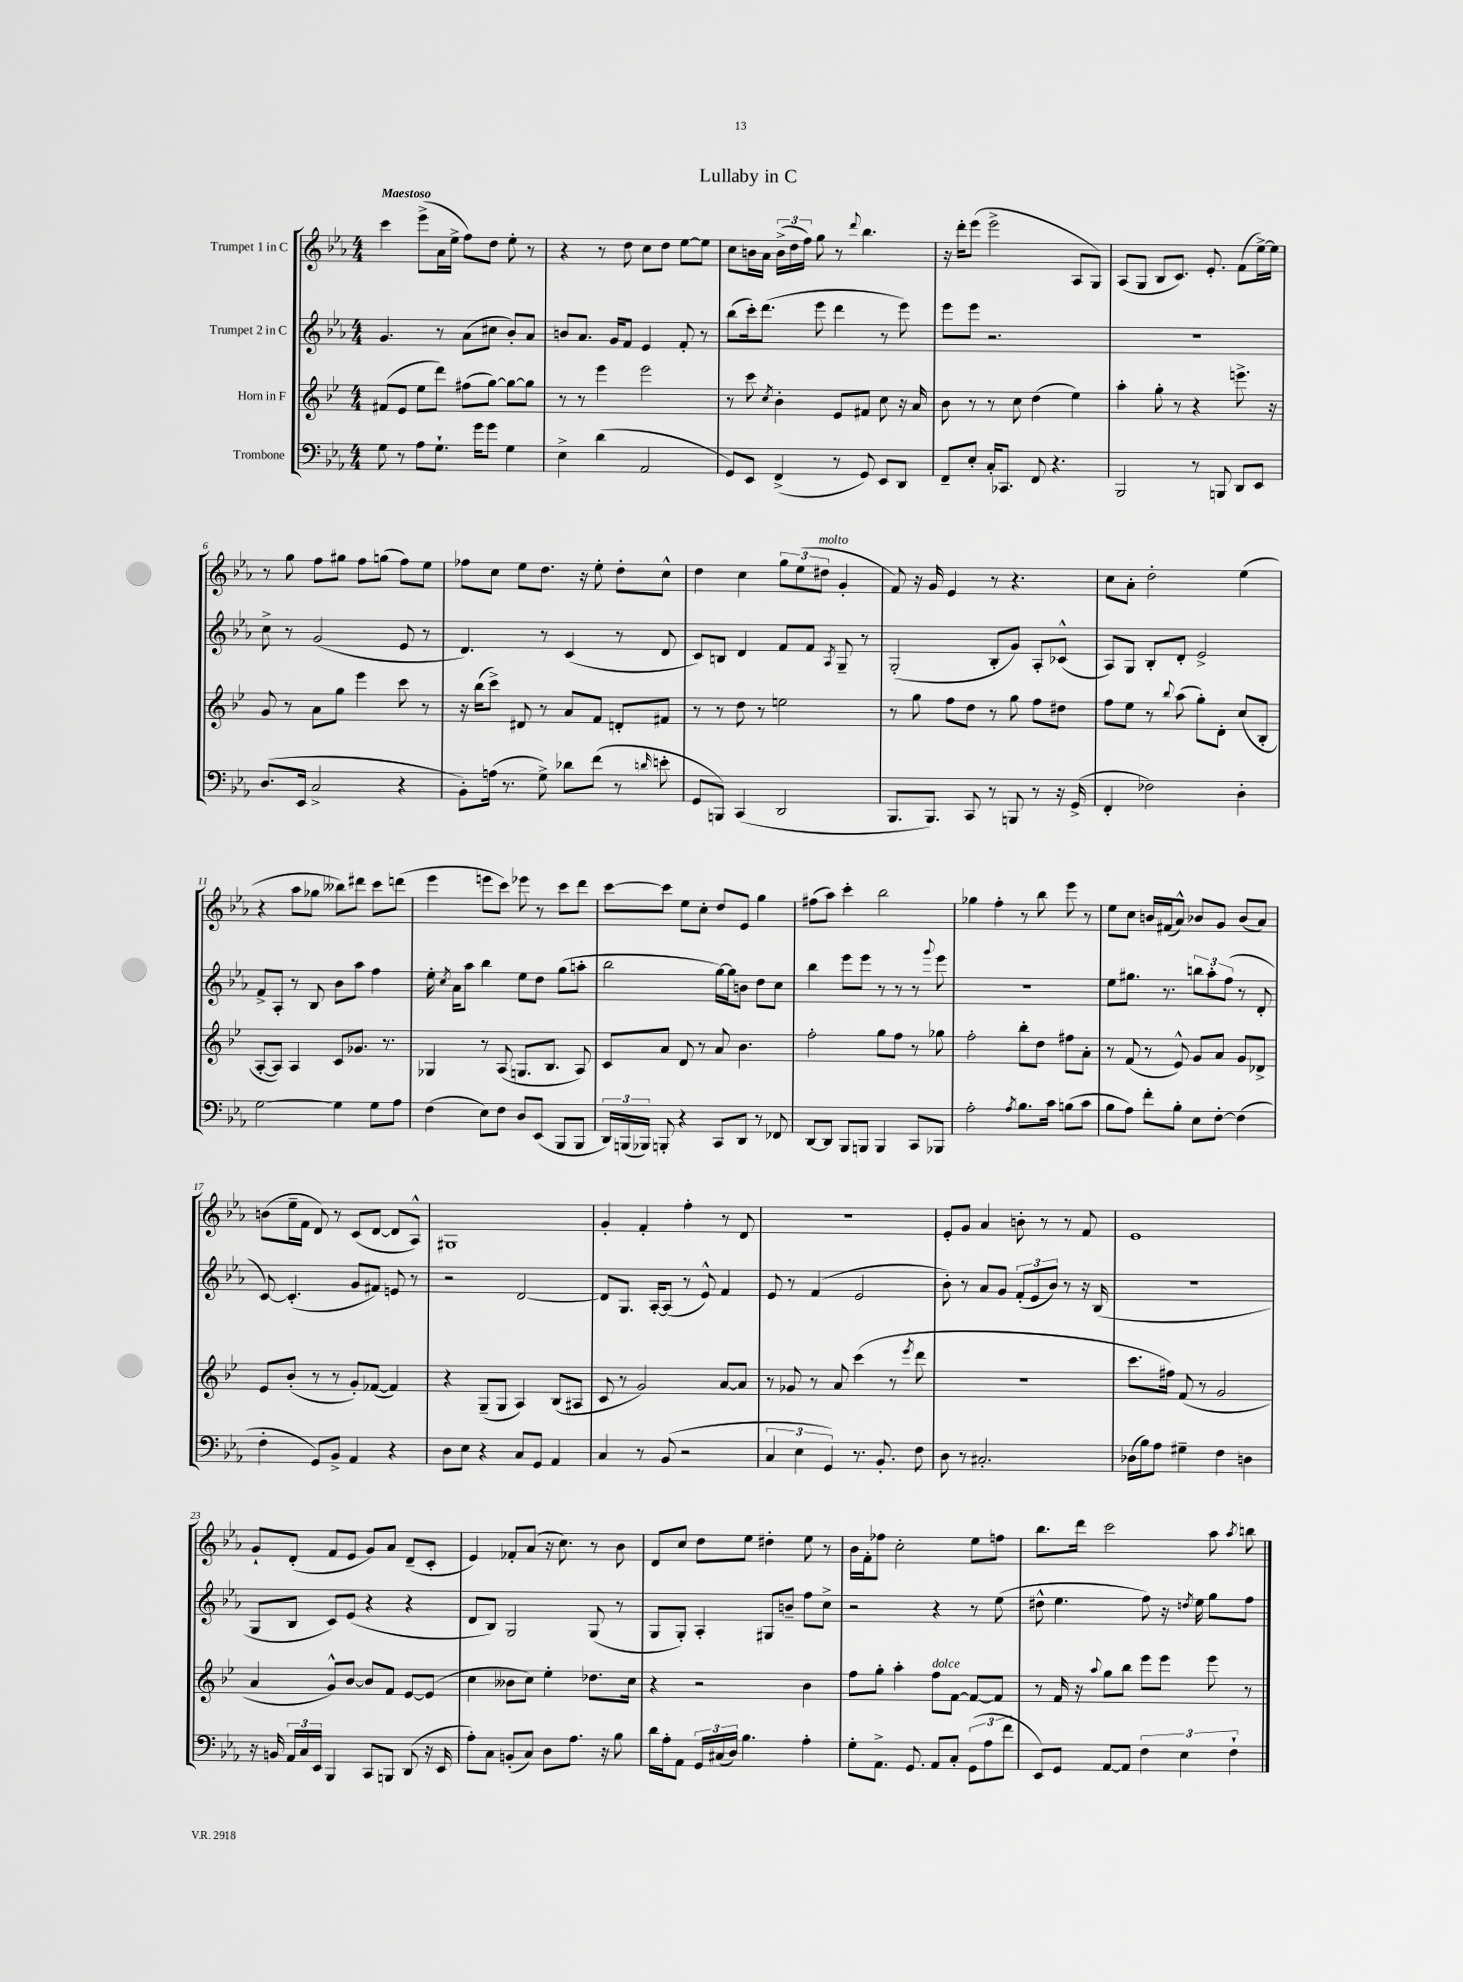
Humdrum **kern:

**kern	**kern	**kern	**kern
*staff4	*staff3	*staff2	*staff1
*clefF4	*clefG2	*clefG2	*clefG2
*k[b-e-a-]	*k[b-e-]	*k[b-e-a-]	*k[b-e-a-]
*M4/4	*M4/4	*M4/4	*M4/4
8G	(8f#	4.g	4ccc
8r	8e-	.	.
8A-	8ee-	.	(8eee-^
8.G`	8ddd)	8r	16a-
.	.	.	16ee-^
.	(8ff#	(8a-	8ff)
16g	.	.	.
8g	[8gg)	8cc#	8dd
4G	8gg_	8b-')	8ee-'
.	8gg]	8a-	8r
=	=	=	=
4E-^	8r	8b	4r
.	8r	8.a-	.
(4d	4eee-	.	8r
.	.	16g	.
.	.	8f	8dd
2AA-	2eee-	4e-	8cc
.	.	.	8dd
.	.	8f'	[8ee-
.	.	8r	8ee-]
=	=	=	=
8GG)	8r	(8bb-	8cc
8EE-	8ccc	16ccc')	16b
.	.	(8.ddd	16a-
.	8qcc	.	.
(4FF^	4b-'	.	(24b^
.	.	.	24dd
.	.	.	24ff)
.	.	8eee-	8gg
8r	8e-	4ddd	8r
.	.	.	8qqddd
8GG)	8f#	.	4.bb-
8EE-	8cc	8r	.
8DD	16r	8eee-)	.
.	16a	.	.
=	=	=	=
8FF~	8b-	8eee-	16r
.	.	.	16ddd'
8E-'	8r	8eee-	(8eee-
16C'	8r	2.r	2eee-^
8.CC-	.	.	.
.	8cc	.	.
8FF	(4dd	.	.
4.r	.	.	.
.	4ee-)	.	8A-
.	.	.	8G)
=	=	=	=
2BBB-	4aa'	1r	(8A-
.	.	.	8G
.	8gg'	.	8B-
.	8r	.	8.c)
8r	4r	.	.
.	.	.	8.e-'
8BBB	.	.	.
8DD	8.eee^	.	(8f
8EE-	.	.	[16ee-^)
.	16r	.	16ee-]
=	=	=	=
(8.D	8g	8cc^	8r
.	8r	8r	8gg
16EE-	.	.	.
2C^	8a	(2g	8ff
.	8gg	.	8gg#
.	4eee-	.	8ff
.	.	.	(8gg
4r	8ccc	8e-	8ff)
.	8r	8r	8ee-
=	=	=	=
8BB-')	16r	4.d)	8ff-
.	(16bb-	.	.
(16A	8ccc^)	.	8cc
8.r	.	.	.
.	8d#	.	8ee-
8G^)	8r	8r	8.dd
8d-	8a	(4c	.
.	.	.	16r
(8f	8f	.	8ee-'
8r	8d'	8r	8dd'
16qqd	.	.	.
8e'	8f#	8d	8cc^^
=	=	=	=
8GG	8r	8c)	4dd
8BBB)	8r	8B	.
(4CC	8dd	4d	4cc
.	8r	.	.
2DD	2ee	8f	12gg
.	.	.	(12ee-
.	.	8f	.
.	.	.	12dd#
.	.	8qA-	.
.	.	8G~	4g'
.	.	8r	.
=	=	=	=
8.BBB-	8r	(2G'	8f)
.	8gg	.	16r
8.BBB-)	.	.	16g
.	8ff	.	4e-
8CC	8dd	.	.
8r	8r	8B-'	8r
8BBB	8gg	8g)	4.r
8r	8ff	8A-'	.
16r	8dd#	(8c-^^	.
(16GG^	.	.	.
=	=	=	=
4FF'	8ff	8A-)	8cc
.	8ee-	8G	8a-'
2F-)	8r	8B-'	2dd'
.	8qqbb-	.	.
.	(8aa	8d'	.
.	8gg')	2e-^	.
.	8d'	.	.
4D'	(8cc	.	(4ee-
.	8B-'	.	.
=	=	=	=
[2G	[8A'	8f^	4r
.	8A])	8A-'	.
.	4A	8r	8aa-
.	.	8B-	8gg-
4G]	8c	8b-	8bb--)
.	8.g-	8aa-	8ddd#
8G	.	4ff	8ccc
.	8.r	.	.
8A-	.	.	(8ddd
=	=	=	=
(4F	4G-	16ee-'	4eee-
.	.	8qcc	.
.	.	16a-	.
.	.	8aa-	.
8E-)	8r	4bb-	8eee
8F	(8A	.	8ccc)
8D	8.G	8ee-	8eee-
(8EE-	.	8dd	8r
.	8.B-	.	.
8BBB-	.	(8gg	8ccc
8BBB-	8A)	8aa'	8ddd
=	=	=	=
24DD)	8c	2bb-	[8ccc
(24BBB	.	.	.
24BBB-)	.	.	.
8BBB'	8a	.	8ccc]
4r	8d	.	8ee-
.	8r	.	8cc'
8CC	8a	[16gg)	8dd
.	.	16gg]	.
8DD	4.b-	8b	8e-
8r	.	8dd	4gg
8FF-	.	8cc	.
=	=	=	=
[8DD	2ff'	4bb-	(8ff#
8DD]	.	.	8aa-)
8BBB-	.	8eee-	4ccc'
8BBB	.	8eee-	.
4BBB	8gg	8r	2bb-
.	8ff	8r	.
8CC	8r	8r	.
.	.	8qqggg	.
8BBB-	8gg-	8eee-	.
=	=	=	=
2A-'	2ff'	1r	4gg-
.	.	.	4ff'
8qA-	.	.	.
8.B-	8bb-'	.	8r
.	8dd	.	8bb-
16c	.	.	.
(8B	8ff#	.	8eee-
8c	8a'	.	8r
=	=	=	=
8B-	8r	8ee-	8ee-
8A-)	(8f	8.gg#	8cc
8f'	8r	.	16b
.	.	8.r	(16f#
8B-'	8e-^^)	.	8a-^^)
8E-	8g	12bb	8b-
.	.	12aa-'	.
[8F'	8a	.	8g
.	.	(12ff	.
(4F]	8g	8r	(8b-
.	8d-^	8d'	8a-)
=	=	=	=
4F'	8e-	[8c)	(8b
.	(8b-'	(4.c']	16ee-~
.	.	.	16f
8GG)	8r	.	8d)
8BB-^	8r	.	8r
4AA-	8g')	8g	(8c
.	([8f-	8f#)	[8d
4r	4f-])	8e	8d]
.	.	8r	8A-^^)
=	=	=	=
8D	4r	2r	1G#
8E-	.	.	.
4r	(8G~	.	.
.	8G	.	.
8C	4A)	[2d	.
8GG	.	.	.
4AA-	(8B-	.	.
.	8A#	.	.
=	=	=	=
4C	8c	8d]	4g'
.	8r	8.G	.
8r	2g)	.	4f'
.	.	[16A-'	.
(8BB-	.	(8A-]	.
2r	.	8r	4ff'
.	.	8e-^^)	.
.	[8a	4f	8r
.	8a]	.	8d
=	=	=	=
6C	8r	8e-	1r
.	8g-	8r	.
6E-	.	.	.
.	8r	(4f	.
6GG)	.	.	.
.	8a	.	.
8.r	(4ccc	2e-	.
8.BB-'	.	.	.
.	8r	.	.
.	8qeee-	.	.
8F	8ddd	.	.
=	=	=	=
8D	1r	8b-')	8e-'
8r	.	8r	8g
2.C#'	.	8a-	4a-
.	.	8g	.
.	.	(12f'	8b'
.	.	12e-	.
.	.	.	8r
.	.	12b-)	.
.	.	8r	8r
.	.	16r	8f
.	.	(16B-	.
=	=	=	=
(16D-	8.ccc	1r	1e-
16B-)	.	.	.
8A-	.	.	.
.	16ff#)	.	.
4G#~	(8f	.	.
.	8r	.	.
4F	2g	.	.
4D	.	.	.
=	=	=	=
16r	4a	8G	8g`
16BB	.	.	.
24AA-	.	8B-	(8d'
24C	.	.	.
24EE-	.	.	.
4BBB-	8g^^)	8c)	8f
.	[8b-	(8e-	8e-
8CC	8b-]	4r	8g)
8BBB	8f	.	8a-
(8DD	[8e-	4r	(8d~
16r	(8e-]	.	8c'
16EE-	.	.	.
=	=	=	=
8A-')	4cc	8d	4e-)
8C	.	8B-)	.
(8BB'	8b--	2G	8f-'
8C)	8cc)	.	(8a-
8D	4ee-'	.	16r
.	.	.	8.cc)
8.A-	.	.	.
.	8.dd-	(8G	8r
16r	.	.	.
8B-	.	8r	8b-
.	16cc	.	.
=	=	=	=
16d	4r	8G	8d
16A-'	.	.	.
8AA-	.	8G')	8cc
24GG	2r	4A-'	8dd
(24C#	.	.	.
24D)	.	.	.
4.B-	.	.	8ee-
.	.	8G#	4dd#'
.	.	8b~	.
4A-'	4b-	8ff	8ee-
.	.	8cc^	8r
=	=	=	=
8G'	8ff	2r	16b-
.	.	.	16f'
8.AA-^	8gg'	.	8ff-
.	4aa'	.	2cc'
8.GG	.	.	.
8AA-	8ff	4r	.
8C'	[8f	.	.
(12GG	8f_	8r	8ee-
12A-	.	.	.
.	8f]	(8ee-	8ff
12f	.	.	.
=	=	=	=
8EE-)	8r	8dd#^^	8.bb-
8GG	16f	4.ee-	.
.	16r	.	16ddd
.	8qqaa	.	.
[8AA-	8gg	.	2ccc
8AA-]	8bb-	.	.
6F	8eee-	8ff)	.
.	8eee-	16r	.
6E-	.	.	.
.	.	8qdd	.
.	.	16ee-	.
.	8eee-	8gg	8aa-
6F`	.	.	.
.	.	.	8qaa-
.	8r	8ff	8bb
==	==	==	==
*-	*-	*-	*-
